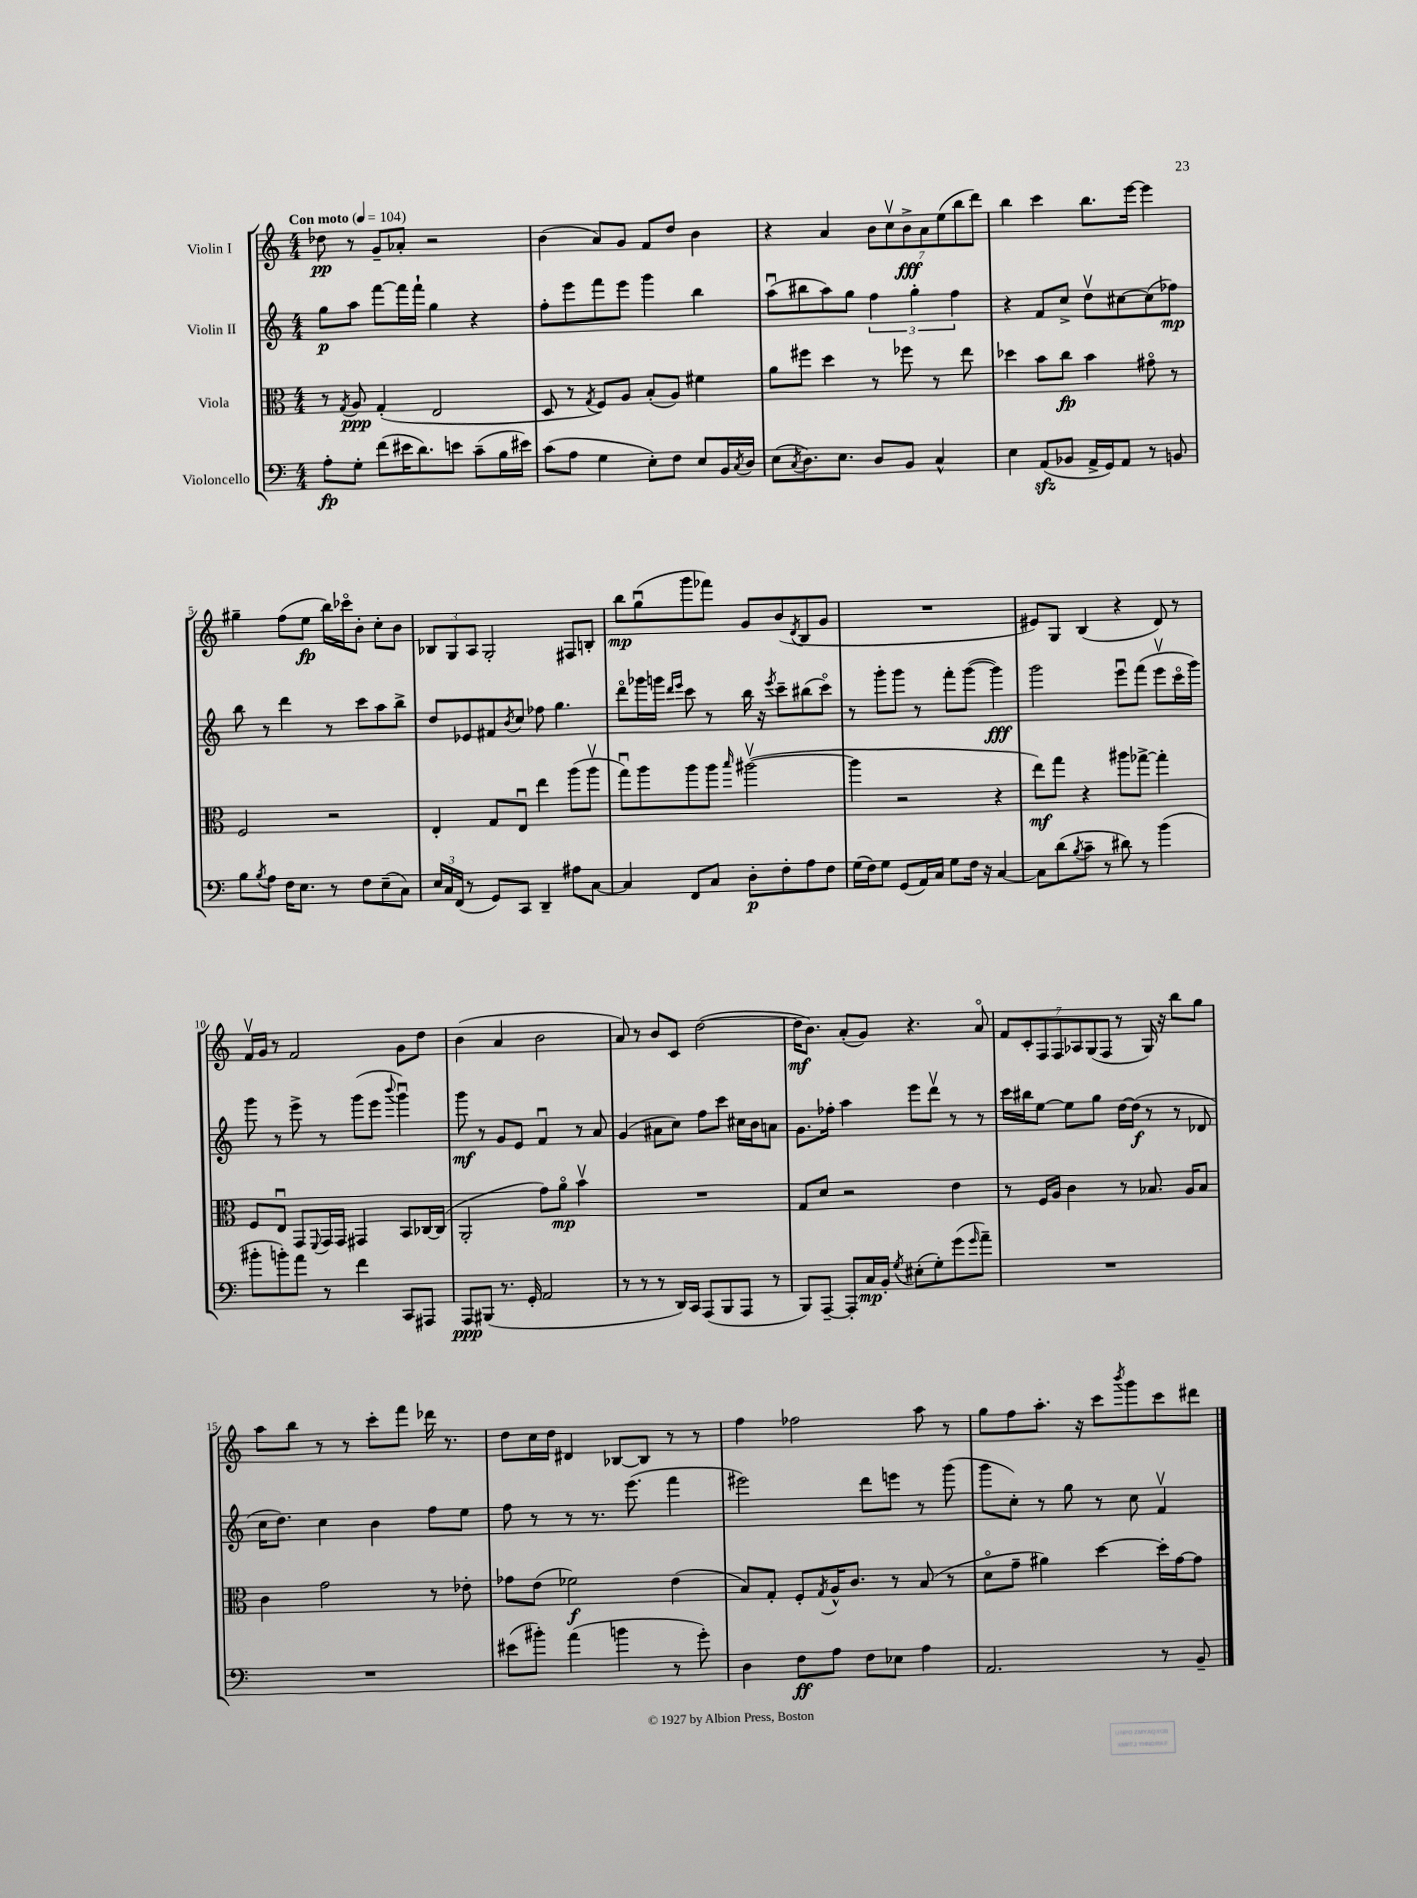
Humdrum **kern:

**kern	**kern	**kern	**kern
*staff4	*staff3	*staff2	*staff1
*clefF4	*clefC3	*clefG2	*clefG2
*k[]	*k[]	*k[]	*k[]
*M4/4	*M4/4	*M4/4	*M4/4
*MM104	*MM104	*MM104	*MM104
8A'	8r	8gg	8dd-
.	8qG	.	.
8G'	8A	8aa	8r
(8f	(4G'	[8fff	8g~
16e#	.	16fff]	8a-'
8.d)	.	16fff`	.
.	2E	4gg	2r
8e	.	.	.
(8c~	.	4r	.
16B	.	.	.
16e#)	.	.	.
=	=	=	=
(8c	8D	8ff'	(4b
8A	8r	8eee	.
.	8qG	.	.
4G	8F)	8fff	8a)
.	8A	8eee	8g
8E')	(8B'	4ggg	8f
8F	8A)	.	8dd
8E	4f#	4bb	4b
16BB	.	.	.
8qC	.	.	.
16D	.	.	.
=	=	=	=
(8E	8a	(8aau	4r
8qC	.	.	.
8.D)	8ff#	8bb#	.
.	4dd	8aa)	4a
8.E	.	.	.
.	.	8gg	.
8D	8r	6ff	14b
.	.	.	14ccv
8BB	8ff-	.	.
.	.	.	14b^
.	.	6gg'	.
.	.	.	14a
4C^^	8r	.	.
.	.	.	(14ee
.	.	6ff	.
.	.	.	14bb
.	8ee	.	.
.	.	.	14ddd)
=	=	=	=
4E	4dd-	4r	4bb
(8AA	8b	8f	4ccc
8BB-	8cc	8cc^	.
16AA^	4b	8ddv	8.bb
16GG)	.	.	.
8AA	.	[8cc#	.
.	.	.	[16eee
8r	8g#o	(8cc#]	4eee]
8BB	8r	8ff-)	.
=	=	=	=
8B	2F	8bb	4gg#~
8qB	.	.	.
8A	.	8r	.
16F	.	4ddd	(8ff
8.E	.	.	.
.	.	.	8ee
8r	2r	8r	16bb)
.	.	.	16ccc-o
8F	.	8ccc	8b'
(8E~	.	8aa	8cc'
8C)	.	8bb^	8b
=	=	=	=
24E	4E'	8dd	12B-
24C	.	.	.
(24FF	.	.	12G
8r	.	8e-	.
.	.	.	12A
8GG)	8G	8f#	2G'
.	.	8qb	.
8CC	8Eu	8cc	.
4DD~	4ee	8ff-	.
.	.	4.gg	.
8A#	(8aa	.	8F#
[8C	8aav	.	8B'
=	=	=	=
4C]	8ggu)	8dddo	8bb
.	8aa	16ggg-	(8ggu
.	.	16ggg	.
.	.	16qqddd	.
.	.	16qqeee	.
8FF	8aa	8ccc	8ggg
8C	8aa	8r	8fff-)
.	16qqbb	.	.
8D'	([2aa#v	16bb	8g
.	.	16r	.
.	.	8qeee	.
8F'	.	8ccc~	(8b
.	.	.	8qd
8A	.	(8bb#	8B
8F	.	8ccco)	8g
=	=	=	=
(16G	4aa#]	8r	1r
16F)	.	.	.
8G	.	8ggg'	.
(8GG	2r	8ggg	.
16AA)	.	8r	.
16C	.	.	.
8G	.	8fff'	.
16F	.	([8ggg	.
16r	.	.	.
[4C	4r	4ggg])	.
=	=	=	=
8C]	8ee)	2ggg	8e#)
(8d	8gg	.	8G
8qB	.	.	.
8c~	4r	.	(4B
8r	.	.	.
8d#)	8aa#	8eeeu	4r
8r	[8gg-^	(8fff	.
(4b	4gg-']	8eeev	8d)
.	.	16ccco	8r
.	.	16ggg)	.
=	=	=	=
8b#'	8F	8ggg	16fv
.	.	.	16g
8b')	8Eu	8r	8r
8a	8GG	8eee^	2f
.	8qqFF	.	.
8r	16GG	8r	.
.	16GG	.	.
4f	4GG#	(8ggg	.
.	.	8eee	.
.	.	8qqbbb	.
8CC	8BB	4gggu)	8g
8AAA#	[16C-	.	8dd
.	(16C-]	.	.
=	=	=	=
8AAA	2AA'	8ggg	(4b
(8BBB#	.	8r	.
8.r	.	8g	4a
.	.	8e	.
16GG'	.	.	.
2AA	8g)	4fu	2b
.	8ao	.	.
.	4bv	8r	.
.	.	8a	.
=	=	=	=
8r	1r	(4g	8a)
8r	.	.	8r
8r	.	8a#	8b
16DD)	.	8cc)	8c
16CC	.	.	.
(8AAA	.	8ff	([2dd
8BBB	.	8ccc	.
8AAA	.	16cc#	.
.	.	16b	.
8r	.	8a	.
=	=	=	=
8BBB)	8G	8.g	16dd]
.	.	.	8.b)
[8AAA~	8d	.	.
.	.	16ff-'	.
8AAA']	2r	4aa	(8a'
16C	.	.	8g)
16BB'	.	.	.
8qG	.	.	.
(8E#'	.	8eee	4.r
8G')	.	8dddv	.
(8g	4e	8r	.
16qqg	.	.	.
8a~)	.	8r	8ao
=	=	=	=
1r	8r	16ccc	14f
.	.	16bb#	.
.	.	.	14c'
.	16F	[8ee	.
.	.	.	14F
.	16A	.	.
.	.	.	14F
.	4c	8ee]	.
.	.	.	14A-
.	.	.	(14G
.	.	8gg	.
.	.	.	14F
.	8r	[16dd	8r
.	.	(16dd]	.
.	8.B-	8r	16G)
.	.	.	16r
.	.	8r	8bb
.	16A	.	.
.	8B-	8d-	8gg
=	=	=	=
1r	4c	16cc	8aa
.	.	8.dd)	.
.	.	.	8bb
.	2g	4cc	8r
.	.	.	8r
.	.	4b	8ccc'
.	.	.	8fff
.	8r	8ff	16ddd-
.	.	.	8.r
.	8e-'	8ee	.
=	=	=	=
(8e#	8g-	8ff	8dd
8b#')	(8e	8r	16cc
.	.	.	16dd
(4a	2f-)	8r	4d#
.	.	8.r	.
4b	.	.	[8B-
.	.	(8.eee	.
.	.	.	8B-]
8r	(4e	4fff	8r
8g')	.	.	8r
=	=	=	=
4D	8B)	2eee#)	4ff
.	8G'	.	.
8F	8F'	.	2ff-
.	8qG	.	.
8A	16A^^	.	.
.	8.c	.	.
8F	.	8ddd	.
8E-	8r	8eee	.
4A	(8B	8r	8aa
.	8r	(8ggg	8r
=	=	=	=
2.AA	8do	8ggg	8gg
.	8g~	8cc')	8ff
.	4a#)	8r	8.aa'
.	.	8gg	.
.	.	.	16r
.	[4dd	8r	8ccc
.	.	.	8qbbb
.	.	8cc	8ggg
8r	16dd']	4fv	8ccc
.	[16g	.	.
8BB~	8g]	.	8ddd#
==	==	==	==
*-	*-	*-	*-
